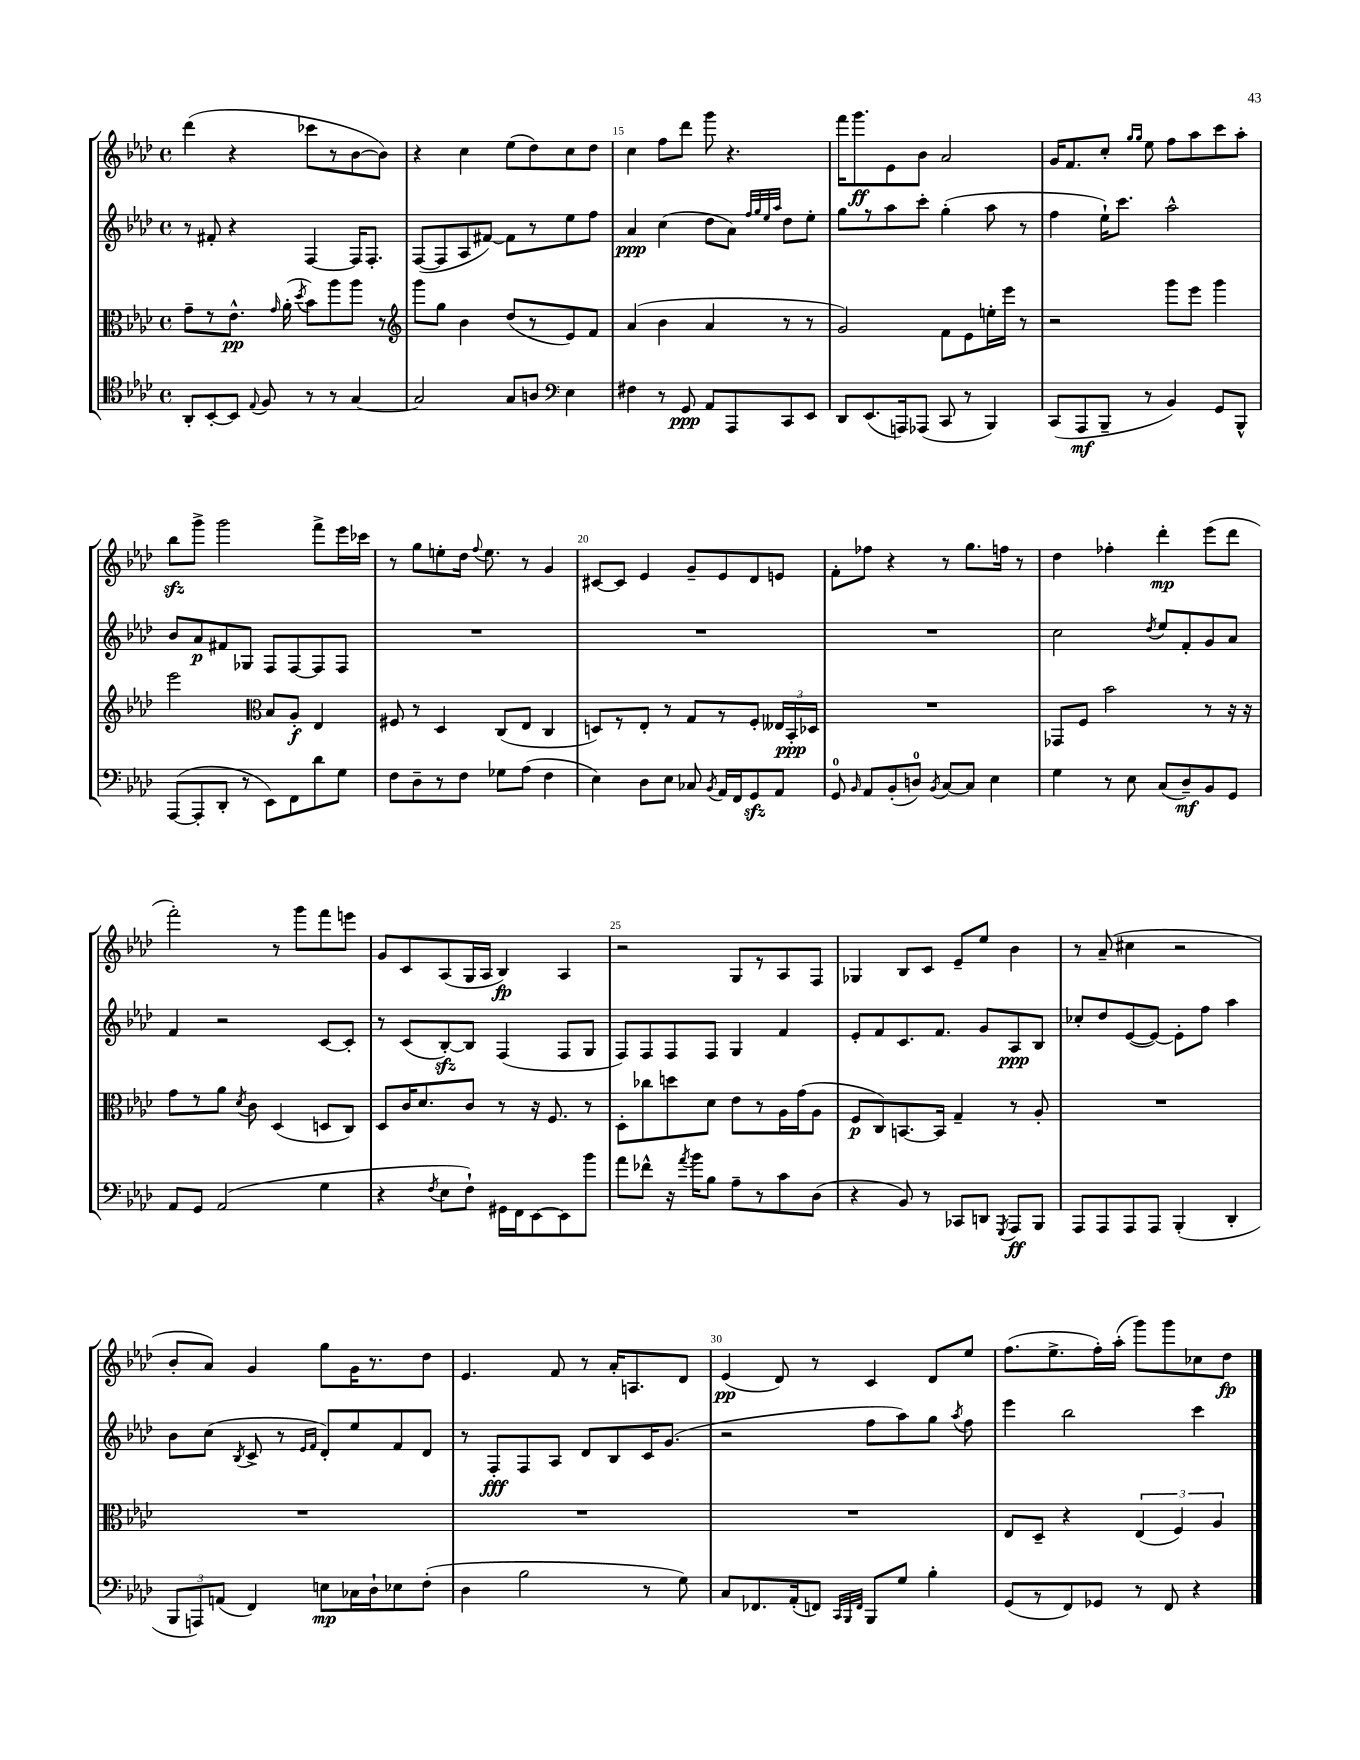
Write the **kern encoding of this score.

**kern	**kern	**kern	**kern
*staff4	*staff3	*staff2	*staff1
*clefC4	*clefC3	*clefG2	*clefG2
*k[b-e-a-d-]	*k[b-e-a-d-]	*k[b-e-a-d-]	*k[b-e-a-d-]
*M4/4	*M4/4	*M4/4	*M4/4
*met(c)	*met(c)	*met(c)	*met(c)
8AA-'/L	8g~\L	8r	(4ddd-\
[8BB-'/	8r	8f#'/	.
8BB-/]J	8.e-^^\J	4r	4r
8qqE-/	.	.	.
8F/	.	.	.
.	16qqg/	.	.
.	(16a-'\	.	.
.	8qdd-/	.	.
8r	8b-\L)	[4F/	8ccc-\L
8r	8aa-\	.	8r
[4G/	8aa-\J	16F/]LK	[8b-\
.	.	8.F'/J	.
.	8r	.	8b-\]J)
=	=	=	=
*	*clefG2	*	*
2G/]	8ggg\L	([8F/L	4r
.	8gg\J	8F/]	.
.	4b-\	8A-/	4cc\
.	.	[8f#/J)	.
8G/L	(8dd-/L	8f#\]L	(8ee-\L
8A/J	8r	8r	8dd-\)
*clefF4	*	*	*
4E-\	8e-/)	8ee-\	8cc\
.	8f/J	8ff\J	8dd-\J
=	=	=	=
4F#\	(4a-/	4a-/	4cc\
8r	4b-\	(4cc\	8ff\L
8GG/	.	.	8ddd-\J
8AA-/L	4a-/	8dd-\L	8ggg\
8AAA-/	.	8a-\J)	4.r
.	.	32qqff/LLL	.
.	.	32qqgg/	.
.	.	32qqee-/	.
.	.	32qqaa-/JJJ	.
8CC/	8r	8dd-\L	.
8EE-/J	8r	8ee-'\J	.
=	=	=	=
8DD-/L	2g/)	8gg\L	16fff\LK
.	.	.	8.ggg\
(8.EE-/	.	8r	.
.	.	8aa-\	8e-\
16AAA/k)	.	.	.
(8AAA-/J	.	8ccc'\J	8b-\J
8CC/	8f\L	(4gg'\	2a-/
8r	8e-\	.	.
4BBB-/)	16ee'\L	8aa-\	.
.	16eee-\JJ	.	.
.	8r	8r	.
=	=	=	=
(8CC/L	2r	4ff\	16g/LK
.	.	.	8.f/
8AAA-/	.	.	.
8BBB-~/J	.	16ee-`\LK)	8cc'/J
.	.	8.ccc\J	.
.	.	.	16qqgg/LL
.	.	.	16qqgg/JJ
8r	.	.	8ee-\
4BB-/)	8ggg\L	2aa-^^\	8ff\L
.	8eee-\J	.	8aa-\
8GG/L	4ggg\	.	8ccc\
8BBB-^^/J	.	.	8aa-'\J
=	=	=	=
([8AAA-/L	2eee-\	8b-/L	8bb-\L
8AAA-'/]	.	8a-/	8ggg^\J
8DD-'/J	.	8f#/	2ggg\
8r	.	8G-/J	.
*	*clefC3	*	*
8EE-\L)	8B-/L	8F/L	.
8FF\	8A-'/J	[8F/	.
8d-\	4E-/	8F/]	8fff^\L
8G\J	.	8F/J	16eee-\L
.	.	.	16ccc-\JJ
=	=	=	=
8F\L	8F#/	1r	8r
8D-~\	8r	.	8gg\L
8r	4D-/	.	8ee'\
8F\J	.	.	16dd-\Jk
.	.	.	8qqff/
.	.	.	8.ee\
8G-\L	(8C/L	.	.
(8A-\J	8E-/J	.	8r
4F\	4C/	.	4g/
=	=	=	=
4E-\)	8D/L)	1r	[8c#/L
.	8r	.	8c#/]J
8D-\L	8E-'/J	.	4e-/
8E-\J	8r	.	.
8C-/	8G/L	.	8g~/L
8qBB-/	.	.	.
16AA-/LL	8r	.	8e-/
16FF/J	.	.	.
8GG/	8F'/J	.	8d-/
8AA-/J	24E--/LL	.	8e/J
.	24BB-'/	.	.
.	24D-/JJ	.	.
=	=	=	=
8GG/	1r	1r	8f'\L
16qqBB-/	.	.	.
8AA-/L	.	.	8ff-\J
(8BB-'/	.	.	4r
8D/J)	.	.	.
8qBB-/	.	.	.
[8C/L	.	.	8r
8C/]J	.	.	8.gg\L
4E-\	.	.	.
.	.	.	16ff\Jk
.	.	.	8r
=	=	=	=
4G\	8GG-/L	2cc\	4dd-\
.	8F/J	.	.
8r	2b-\	.	4ff-'\
8E-\	.	.	.
.	.	8qdd-/	.
(8C/L	.	8ee-/L	4ddd-'\
8D-~/)	.	8f'/	.
8BB-/	8r	8g/	(8eee-\L
8GG/J	16r	8a-/J	8ddd-\J
.	16r	.	.
=	=	=	=
8AA-/L	8g\L	4f/	2fff'\)
8GG/J	8r	.	.
(2AA-/	8a-\J	2r	.
.	8qd-/	.	.
.	8c\	.	.
.	(4D-/	.	8r
.	.	.	8ggg\L
4G\	8D/L	[8c/L	8fff\
.	8C/J)	8c'/]J	8eee\J
=	=	=	=
4r	8D-/L	8r	8g/L
.	16c/K	(8c/L	8c/
.	8.d-/	.	.
8qF/	.	.	.
8E-\L	.	[8B-'/)	(8A-/
8F`\J)	8c/J	8B-/]J	16G/L
.	.	.	16A-/JJ
16GG#\LL	8r	(4F/	4B-/)
16FF\J	.	.	.
[8EE-\	16r	.	.
.	8.F/	.	.
8EE-\]	.	8F/L	4A-/
8b-\J	8r	8G/J	.
=	=	=	=
8a-\L	8D-'\L	8F/L)	2r
8f-^^\J	8cc-\	8F/	.
16r	8dd\	8F/	.
8qa-/	.	.	.
16b-\LK	.	.	.
8B-\J	8d-\J	8F/J	.
8A-~\L	8e-\L	4G/	8G/L
8r	8r	.	8r
8c\	16A-\L	4f/	8A-/
.	(16g\J	.	.
(8D-\J	8A-\J	.	8F/J
=	=	=	=
4r	8F/L	8e-'/L	4G-/
.	8C/)	8f/	.
8BB-/)	[8.BB/	8.c/	8B-/L
8r	.	.	8c/J
.	16BB/]Jk	8.f/J	.
8CC-/L	4G~/	.	8e-~/L
8DD/J	.	8g/L	8ee-/J
8qGGG/	.	.	.
8AAA-/L	8r	8A-/	4b-\
8BBB-/J	8A-'/	8B-/J	.
=	=	=	=
8AAA-/L	1r	8cc-'/L	8r
8AAA-/	.	8dd-/	(8a-~/
8AAA-/	.	([8e-/	4cc#\
8AAA-/J	.	8e-/_J)	.
(4BBB-'/	.	8e-'\]L	2r
.	.	8ff\J	.
4DD-'/	.	4aa-\	.
=	=	=	=
12BBB-/L	1r	8b-\L	8b-'/L
12AAA/)	.	.	.
.	.	(8cc\J	8a-/J)
(12AA/J	.	.	.
.	.	8qB-/	.
4FF/)	.	8c^/	4g/
.	.	8r	.
.	.	16qqe-/LL	.
.	.	16qqf/JJ	.
8E\L	.	8d-'/L)	8gg\L
16C-\L	.	8ee-/	16g\K
16D-`\J	.	.	8.r
8E-\	.	8f/	.
(8F'\J	.	8d-/J	8dd-\J
=	=	=	=
4D-\	1r	8r	4.e-/
.	.	8F'/L	.
2B-\	.	8F/	.
.	.	8A-/J	8f/
.	.	8d-/L	8r
.	.	8B-/	16a-'/LK
.	.	.	8.A/
8r	.	16c/K	.
.	.	(8.g/J	.
8G\)	.	.	8d-/J
=	=	=	=
8C/L	1r	2r	(4e-/
8.FF-/	.	.	.
.	.	.	8d-/)
(16AA-'/k	.	.	.
8FF/J)	.	.	8r
32qqCC/LLL	.	.	.
32qqBBB-/	.	.	.
32qqFF/JJJ	.	.	.
8BBB-/L	.	8ff\L	4c/
8G/J	.	8aa-\)	.
4B-'\	.	8gg\J	8d-/L
.	.	8qaa-/	.
.	.	8ff\	8ee-/J
=	=	=	=
(8GG/L	8E-/L	4eee-\	(8.ff\L
8r	8D-~/J	.	.
.	.	.	8.ee-^\
8FF/)	4r	2bb-\	.
8GG-/J	.	.	16ff'\L)
.	.	.	(16aa-'\JJ
8r	(6E-/	.	8ggg\L)
8FF/	.	.	8ggg\
.	6F/)	.	.
4r	.	4ccc\	8cc-\
.	6A-/	.	.
.	.	.	8dd-\J
==	==	==	==
*-	*-	*-	*-
